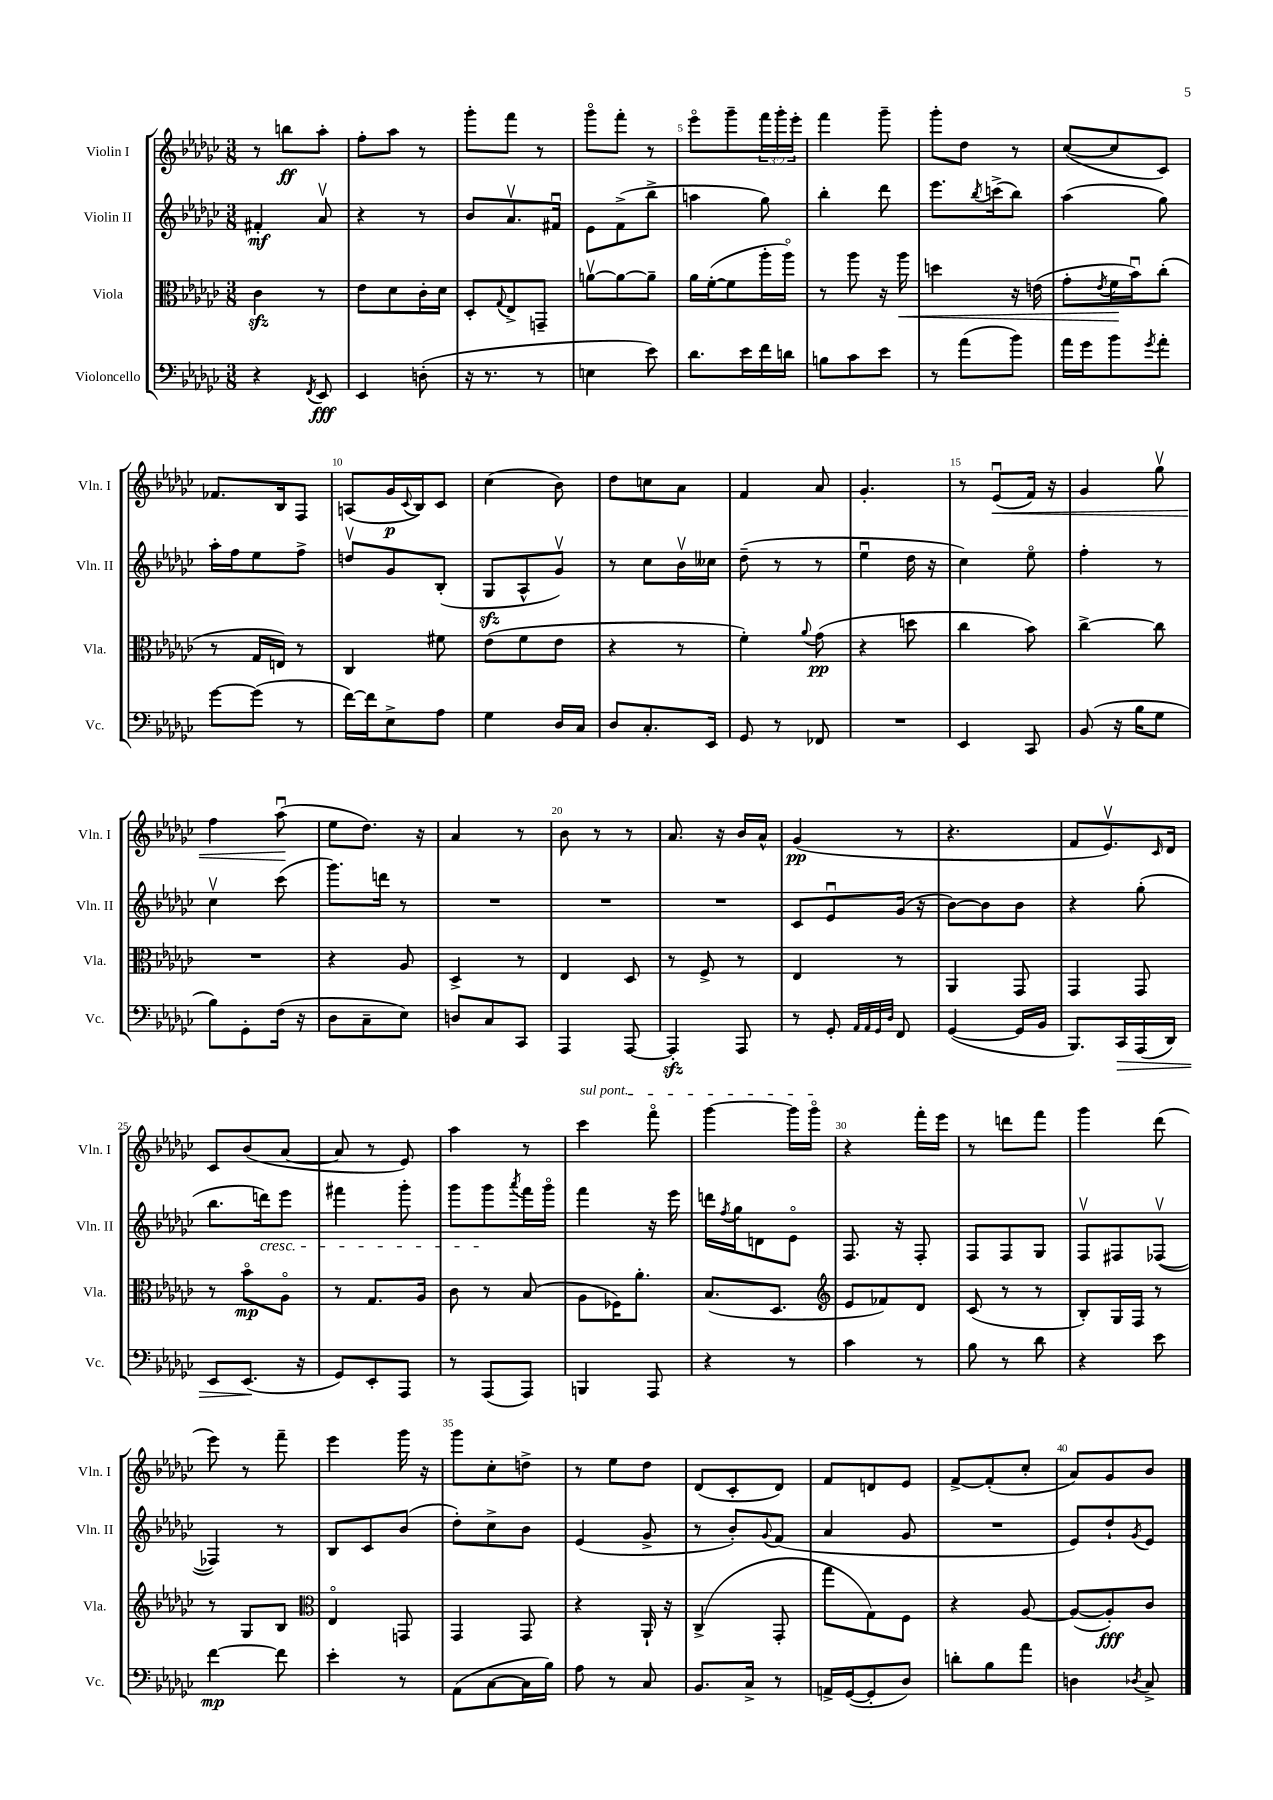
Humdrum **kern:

**kern	**kern	**kern	**kern
*staff4	*staff3	*staff2	*staff1
*clefF4	*clefC3	*clefG2	*clefG2
*k[b-e-a-d-g-c-]	*k[b-e-a-d-g-c-]	*k[b-e-a-d-g-c-]	*k[b-e-a-d-g-c-]
*M3/8	*M3/8	*M3/8	*M3/8
4r	4c-	4f#'	8r
.	.	.	8bb
8qFF	.	.	.
8EE-	8r	8a-v	8aa-'
=	=	=	=
4EE-	8e-	4r	8ff'
.	8d-	.	8aa-
(8D'	16c-'	8r	8r
.	16d-	.	.
=	=	=	=
16r	8D-'	8b-	8ggg-'
8.r	.	.	.
.	8qqG-	.	.
.	8E-^	8.a-v	8fff
8r	8GG~	.	8r
.	.	16f#u	.
=	=	=	=
4E	[8av	8e-	8ggg-o
.	8a_	(8f^	8fff'
8e-)	8a~]	8bb-^	8r
=	=	=	=
8.d-	16a-	4aa	8eee-o
.	([16f'	.	.
.	8f]	.	8ggg-~
16e-	.	.	.
16f	16aa-'	8gg-)	24fff
.	.	.	24ggg-'
16d	16aa-o)	.	.
.	.	.	24eee-'
=	=	=	=
8B	8r	4bb-'	4fff
8c-	8aa-	.	.
8e-	16r	8ddd-	8ggg-~
.	16aa-	.	.
=	=	=	=
8r	4dd	8.eee-	8ggg-'
(8a-	.	.	8dd-
.	.	8qbb-	.
.	.	(16ccc^	.
8b-)	16r	8bb-)	8r
.	(16e	.	.
=	=	=	=
16a-	8g-'	(4aa-	([8cc-
16g-	.	.	.
.	8qe-	.	.
8b-	16f	.	8cc-]
.	16b-u)	.	.
8qg-	.	.	.
8a-'	(8cc-'	8gg-)	8c-)
=	=	=	=
[8g-	8r	16aa-'	8.f-
.	.	16ff	.
(8g-]	16G-	8ee-	.
.	16E)	.	16B-
8r	8r	8ff^	8F
=	=	=	=
[16f)	4C-	8ddv	(8A
16f]	.	.	.
8E-^	.	8g-	16g-
.	.	.	8qqc-
.	.	.	16B-)
8A-	8f#	(8B-'	8c-
=	=	=	=
4G-	(8e-	8G-	(4cc-
.	8f	8A-^^	.
16D-	8e-	8g-v)	8b-)
16C-	.	.	.
=	=	=	=
8D-	4r	8r	8dd-
8.C-'	.	8cc-	8cc
.	8r	16b-v	8a-
16EE-	.	16cc--	.
=	=	=	=
8GG-	4f')	(8dd-~	4f
8r	.	8r	.
.	8qqa-	.	.
8FF-	(8g-	8r	8a-
=	=	=	=
4.r	4r	4ee-u	4.g-'
.	8dd	16dd-	.
.	.	16r	.
=	=	=	=
4EE-	4cc-	4cc-)	8r
.	.	.	(8e-u
8CC-	8b-)	8ee-o	16f)
.	.	.	16r
=	=	=	=
(8BB-	[4cc-^	4ff'	4g-
16r	.	.	.
16B-	.	.	.
8G-	8cc-]	8r	8gg-v
=	=	=	=
8B-)	4.r	4cc-v	4ff
8GG-'	.	.	.
(16F	.	(8ccc-	(8aa-u
16r	.	.	.
=	=	=	=
8D-	4r	8.ggg-)	8ee-
8C-~	.	.	8.dd-)
.	.	16ddd	.
8E-)	8A-	8r	.
.	.	.	16r
=	=	=	=
8D	4D-^	4.r	4a-
8C-	.	.	.
8CC-	8r	.	8r
=	=	=	=
4AAA-	4E-	4.r	8b-
.	.	.	8r
[8AAA-	8D-	.	8r
=	=	=	=
4AAA-']	8r	4.r	8.a-
.	8F^	.	.
.	.	.	16r
8AAA-	8r	.	16b-
.	.	.	16a-^^
=	=	=	=
8r	4E-	8c-	(4g-
8GG-'	.	8e-u	.
32qqAA-	.	.	.
32qqAA-	.	.	.
32qqGG-	.	.	.
32qqD-	.	.	.
8FF	8r	(16g-	8r
.	.	16r	.
=	=	=	=
([4GG-	4AA-	[8b-)	4.r
.	.	8b-]	.
16GG-]	8GG-	8b-	.
16BB-	.	.	.
=	=	=	=
8.BBB-)	4GG-	4r	8f
.	.	.	8.e-v)
16CC-	.	.	.
(16AAA-	8GG-	(8gg-'	.
.	.	.	16qqc-
16DD-)	.	.	16d-
=	=	=	=
8EE-	8r	8.bb-	8c-
(8.EE-	8b-o	.	(8b-
.	.	16ddd)	.
.	8A-o	8eee-	[8a-
16r	.	.	.
=	=	=	=
8GG-)	8r	4fff#	8a-]
8EE-'	8.G-	.	8r
8AAA-	.	8ggg-'	8e-)
.	16A-	.	.
=	=	=	=
8r	8c-	8ggg-	4aa-
(8AAA-	8r	8ggg-	.
.	.	8qaaa-	.
8AAA-)	(8B-	16fff	8r
.	.	16ggg-o	.
=	=	=	=
4BBB	8A-	4fff	4ccc-
.	16F-)	.	.
.	8.a-'	.	.
8AAA-	.	16r	8fffo
.	.	16eee-	.
=	=	=	=
4r	(8.B-	16ddd	[4ggg-
.	.	8qff	.
.	.	16gg-	.
.	.	8d	.
.	8.D-	.	.
8r	.	8e-o	16ggg-]
.	.	.	16ggg-o
=	=	=	=
*	*clefG2	*	*
4c-	8e-	8.F	4r
.	8f-)	.	.
.	.	16r	.
8r	8d-	8F'	16fff'
.	.	.	16eee-
=	=	=	=
8B-	(8c-	8F	8r
8r	8r	8F	8ddd
8d-	8r	8G-	8fff
=	=	=	=
4r	8B-')	8Fv	4ggg-
.	16G-	8F#	.
.	16F	.	.
8e-	8r	([8F-v	(8ddd-
=	=	=	=
[4f	8r	4F-])	8eee-)
.	8G-	.	8r
8f]	8B-	8r	8fff~
=	=	=	=
*	*clefC3	*	*
4e-'	4E-o	8B-	4eee-
.	.	8c-	.
8r	8GG	(8b-	16ggg-
.	.	.	16r
=	=	=	=
(8AA-	4GG-	8dd-')	8ggg-
[8C-	.	8cc-^	8cc-'
16C-]	8GG-	8b-	8dd^
16B-)	.	.	.
=	=	=	=
8A-	4r	(4e-	8r
8r	.	.	8ee-
8C-	16AA-`	8g-^	8dd-
.	16r	.	.
=	=	=	=
8.BB-	(4C-^	8r	(8d-
.	.	8b-')	8c-'
16C-^	.	.	.
.	.	8qqg-	.
8r	8GG-'	(8f	8d-)
=	=	=	=
16AA^	8gg-	4a-	8f
([16GG-	.	.	.
8GG-']	8G-)	.	8d
8D-)	8F	8g-	8e-
=	=	=	=
8d'	4r	4.r	[8f^
8B-	.	.	(8f']
8a-	[8A-	.	8cc-'
=	=	=	=
4D	(8A-_	8e-)	8a-)
.	8A-'])	8dd-`	8g-
8qD-	.	8qg-	.
8C-^	8c-	8e-	8b-
==	==	==	==
*-	*-	*-	*-
